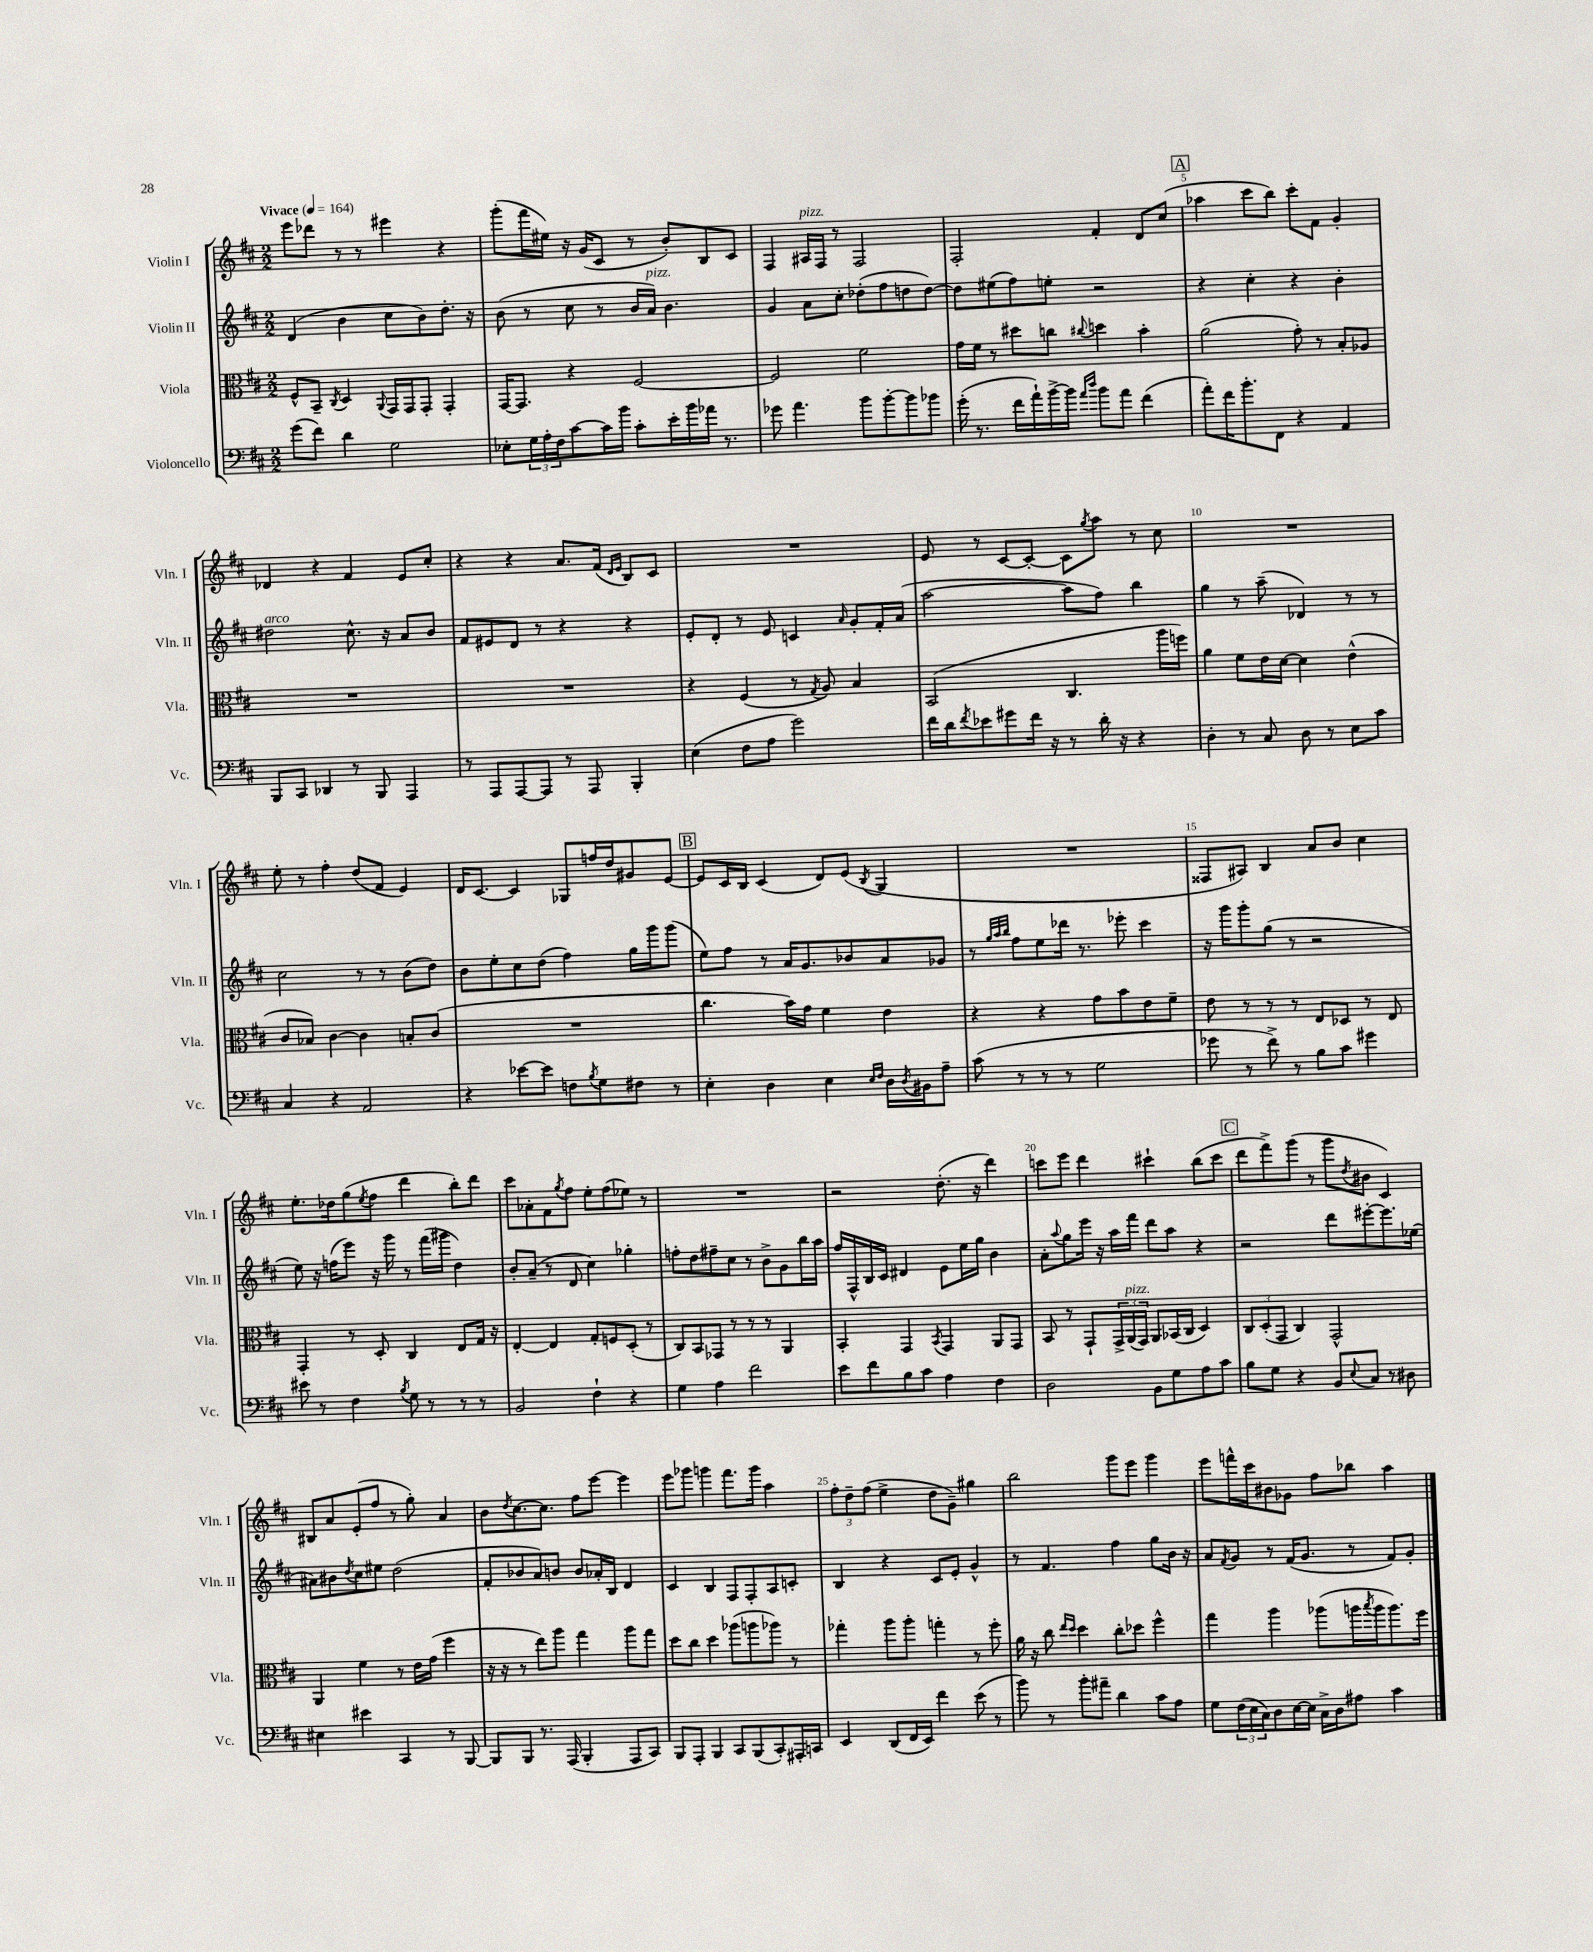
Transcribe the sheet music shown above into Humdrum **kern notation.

**kern	**kern	**kern	**kern
*staff4	*staff3	*staff2	*staff1
*clefF4	*clefC3	*clefG2	*clefG2
*k[f#c#]	*k[f#c#]	*k[f#c#]	*k[f#c#]
*M2/2	*M2/2	*M2/2	*M2/2
*MM164	*MM164	*MM164	*MM164
(8g\L	8F#^^/L	(4d/	8eee\L
8f#\J)	8BB~/J	.	8ddd-\J
.	8qC#/	.	.
4d\	4D/	4b\	8r
.	.	.	8r
.	8qqAA/	.	.
2G\	16GG/LL	8cc#\L	4eee#\
.	16GG/J	.	.
.	8GG'/J	8b\)	.
.	4GG'/	8.dd'\J	4r
.	.	16r	.
=	=	=	=
8E-'\L	[16GG/LK	(8b\	(8ggg'\L
.	8.GG/]J	.	.
24G\L	.	8r	16fff#\L
24A'\	.	.	.
.	.	.	16ee#\JJ)
24F#\J	.	.	.
[8c#\	4r	8cc#\	16r
.	.	.	(16g/LK
16c#\]L	.	8r	8c#/J
16b\JJ	.	.	.
8c#'\L	[2F#/	16b/LL	8r
.	.	16a/JJ)	.
16e'\L	.	4.b\	8b'/L)
16b\	.	.	.
16a-\JJ	.	.	8B/
8.r	.	.	.
.	.	.	8c#/J
=	=	=	=
8g-\	2F#/]	4g/	4F#/
4.a\	.	.	.
.	.	8a\L	16A#/LL
.	.	.	16F#/JJ
.	.	8cc#'\J	8r
8b\L	2f#\	(8dd-'\L	2F#/
[8b'\	.	8ff#\	.
8b\]	.	8dd\	.
8b-\J	.	[8dd\J)	.
=	=	=	=
(16g'\	16g\LL	8dd\]L	2F#'/
8.r	16f#\JJ	.	.
.	8r	(8ee#\	.
16f#\LL	8dd#\L	8ff#\)	.
16a`\)	.	.	.
[16b^\	8cc\J	8ee'\J	.
16b\]JJ	.	.	.
16qqa/LL	.	.	.
16qqdd/JJ	8qqcc#/	.	.
8b\L	4dd\	2r	4f#'/
8a\J	.	.	.
(4f#\	4b'\	.	8d/L
.	.	.	(8cc#/J
=	=	=	=
8a'\L)	(2a\	4r	4aa-\
16f#\K	.	.	.
8.b'\	.	.	.
.	.	4cc#'\	8ccc#\L
8FF#\J	.	.	8bb\J)
4r	8g'\)	4r	8ccc#'\L
.	8r	.	8f#\J
4AA/	8B'/L	4b'\	4g'/
.	8A-/J	.	.
=	=	=	=
8BBB/L	1r	2dd#\	4d-/
8CC#/J	.	.	.
4DD-/	.	.	4r
8r	.	8.cc#^^\	4f#/
8BBB/	.	.	.
.	.	16r	.
4AAA/	.	8a/L	8e/L
.	.	8b/J	8cc#'/J
=	=	=	=
8r	1r	8f#/L	4r
8AAA/L	.	8e#/	.
[8AAA/	.	8d/J	4r
8AAA/]J	.	8r	.
8r	.	4r	8.a/L
8AAA/	.	.	.
.	.	.	(16f#/Jk
.	.	.	16qqd/LL
.	.	.	16qqe/JJ
4BBB'/	.	4r	8B/L)
.	.	.	8c#/J
=	=	=	=
(4E\	4r	8e'/L	1r
.	.	8d'/J	.
8F#\L	(4F#/	8r	.
8A\J	.	8e/	.
2g\)	8r	4c/	.
.	8qG/	.	.
.	8A/)	.	.
.	.	16qqa/	.
.	4B/	8g'/L	.
.	.	16f#'/L	.
.	.	(16a/JJ	.
=	=	=	=
16f#\LL	(2BB/	[2aa\	8e/
16d\J	.	.	.
8qf#/	.	.	.
8e-\	.	.	8r
8g#\	.	.	[8c#/L
16f#\Jk	.	.	8c#'/_J
16r	.	.	.
8r	4.C#/	8aa\]L	8c#\]L
.	.	.	8qgg/
16d'\	.	8ff#\J)	8aa\J
16r	.	.	.
4r	.	4bb\	8r
.	16aa\LL	.	8cc#\
.	16ff\JJ)	.	.
=	=	=	=
4D'\	4a\	4gg\	1r
8r	8f#\L	8r	.
8C#/	16e\L	(8aa~\	.
.	[16d\JJ	.	.
8D\	4d\]	4d-/)	.
8r	.	.	.
8E\L	(4e^^\	8r	.
8c#\J	.	8r	.
=	=	=	=
4C#/	8c#/L	2cc#\	8ee'\
.	8B-/J)	.	8r
4r	[4c#\	.	4ff#'\
2AA/	4c#\]	8r	(8dd/L
.	.	8r	8f#/J
.	8B'/L	(8b\L	4e/)
.	(8c#/J	8dd\J)	.
=	=	=	=
4r	1r	8b\L	16d/LK
.	.	.	[8.c#/J
.	.	8ee'\	.
[8e-\L	.	8cc#\	4c#/]
8e-\]J	.	(8dd\J	.
8F\L	.	4ff#\)	8G-/L
8qB/	.	.	.
8G\	.	.	16ff/L
.	.	.	16dd/J
8F#\J	.	16gg\LL	8g#/
.	.	16ggg\J	.
8r	.	(8ggg\J	[8e/J
=	=	=	=
4E'\	4.cc#\	8ee\L)	8e/]L
.	.	8ff#\J	16c#/L
.	.	.	16B/JJ
4D\	.	8r	(4c#/
.	16b\LL)	16a/LK	.
.	16g\JJ	8.g/	.
4E\	4f#\	.	8d/L)
.	.	8b-/	(8e/J
16qqE/LL	.	.	.
16qqF#/JJ	.	.	8qB/
16D\LL	4e\	8a/	4G/
8qD/	.	.	.
16BB#\J	.	.	.
8A~\J	.	8g-/J	.
=	=	=	=
(8c#\	4r	8r	1r
.	.	32qqgg/LLL	.
.	.	32qqaa/	.
.	.	32qqbb/JJJ	.
8r	.	8ff#\L	.
8r	4r	8ee\	.
8r	.	16ddd-\Jk	.
.	.	8.r	.
2G\	8g\L	.	.
.	8b\	8eee-'\	.
.	8e\	4ccc#\	.
.	8f#~\J	.	.
=	=	=	=
8g-\	8e\	16r	8F##/L
.	.	16ggg\LK	.
8r	8r	8ggg'\	8A#/J)
8f#^\)	8r	(8gg\J	4B/
8r	8r	8r	.
8B\L	8E/L	2r	8a/L
8c#\J	8D-/J	.	8b/J
4g#\	8r	.	4cc#\
.	8E/	.	.
=	=	=	=
8e#\	4GG'/	8ee\)	8.ee'\L
8r	.	16r	.
.	.	(16ff\LK	16dd-\k
4F#\	8r	8eee\J)	(8gg\
.	.	.	8qee/
.	8D'/	16r	8ff#\J
.	.	16ggg\	.
8qB/	.	.	.
8G\	4C#/	8r	4ddd\
8r	.	(16fff#\LL	.
.	.	16ggg#\JJ	.
8r	8E/L	4dd\)	8bb'\L)
8r	16G/Jk	.	8ddd\J
.	16r	.	.
=	=	=	=
2BB/	[4E'/	8b'/L	8ccc#\L
.	.	(8a~/J	8a-'\
.	4E/]	8r	8f#\
.	.	.	8qgg/
.	.	8d/	8ff#\J
4F#`\	8G'/L	4cc#\)	8ee'\L
.	8F/	.	(8ff#\
4r	(8D'/J	4gg-'\	8ee-\J)
.	8r	.	8r
=	=	=	=
4G\	8C#/L)	8ff'\L	1r
.	8BB/	8dd\	.
4A\	8GG-/J	8ff#~\	.
.	8r	8cc#\J	.
2f#\	8r	8r	.
.	8r	8b^\L	.
.	4AA/	8g\	.
.	.	16bb\L	.
.	.	16aa\JJ	.
=	=	=	=
8e\L	4BB'/	16ff#/LL	2r
.	.	16F#^^/	.
8f#\	.	16B/	.
.	.	16c#/JJ	.
8B\	4GG/	4d#/	.
8c#\J	.	.	.
.	8qBB/	.	.
4A\	4GG/	8e\L	(8.dd'\
.	.	16ee\L	.
.	.	16gg\JJ	16r
4F#\	8AA/L	4b\	4ddd\)
.	8GG/J	.	.
=	=	=	=
2D\	8BB/	8a'\L	8ccc\L
.	.	8qqaa/	.
.	8r	8gg\	8eee\J
.	8GG`/L	16eee\Jk	4ddd\
.	.	16r	.
.	24GG^/L	16aa\LL	.
.	(24AA/	.	.
.	.	16fff#\JJ	.
.	24GG/JJ)	.	.
8BB\L	8AA/L	8ddd\L	4ccc#`\
8G\	(16BB-/L	8aa\J	.
.	16C#/JJ	.	.
8A\	4D/)	4r	(8bb\L
8c#\J	.	.	8ccc#\J
=	=	=	=
8B\L	12C#/L	2r	8ddd\L
.	(12D'/	.	.
8G\J	.	.	8fff#^\)
.	12GG/J	.	.
4r	4C#/)	.	(8ggg\J
.	.	.	8r
8BB/L	2GG^^/	8ddd\L	8ggg\L
8qqE/	.	.	8qdd/
8C#/J	.	[8eee#'\	8b#\J
8r	.	8.eee#\]	4c#/)
8D#\	.	.	.
.	.	(16ee-\Jk	.
=	=	=	=
4E#\	4AA/	8a#\L)	8B#/L
.	.	8b#\	8a/
.	.	8qdd/	.
4e#\	4f#\	8cc#\	(8e'/
.	.	8ee#\J	8ff#/J
4CC#/	8r	(2dd\	8r
.	16e\LL	.	8gg'\)
.	(16g\JJ	.	.
8r	4ff#\	.	4a/
[8BBB/	.	.	.
=	=	=	=
8BBB/]L	16r	8f#'/L	8b\L
.	16r	.	.
.	.	.	8qdd/
8BBB/J	8r	8b-/	[8.cc#\
8.r	8ee\L)	8a/)	.
.	.	.	8.cc#\]J
.	8aa\J	8b/J	.
(16AAA/	.	.	.
4BBB'/	4gg\	8b/L	8ff#\L
.	.	16a-'/L	[8eee\J
.	.	16B/JJ	.
8AAA/L	8aa\L	4d/	4eee\]
8CC#/J)	8gg\J	.	.
=	=	=	=
8BBB/L	8dd\L	4c#/	8eee\L
8AAA'/J	8cc#\J	.	8ggg-\J
4BBB/	4dd\	4B/	4ggg\
8CC#/L	(8aa-\L	8F#/L	8.fff#\L
(8BBB/	8aa\	8F#'/	.
.	.	.	16ggg\Jk
8CC#'/)	8aa-\J)	8A/	4aa\
16AAA#'/L	8r	8c'/J	.
16CC/JJ	.	.	.
=	=	=	=
4EE/	4gg-'\	4B/	12ff#'\L
.	.	.	12dd~\
.	.	.	(12ff#\J
(8DD/L	8aa\L	4r	4ee^\
16FF#/L	8aa'\J	.	.
16EE/JJ)	.	.	.
4f#\	4gg'\	8c#/L	8dd\L
.	.	8e'/J	8g~\J)
(8e\	8r	4g^^/	4gg#\
8r	8ff#'\	.	.
=	=	=	=
8b\)	16a\	8r	2bb\
.	16r	.	.
8r	8cc#\	4.f#/	.
.	16qqee/LL	.	.
.	16qqdd/JJ	.	.
8b'\L	4dd\	.	.
8a#~\J	.	.	.
4d\	8cc#'\L	4ff#\	8ggg\L
.	8dd-\J	.	8eee\J
8c#\L	4ff#^^\	8gg\L	4ggg\
8A\J	.	16b\Jk	.
.	.	16r	.
=	=	=	=
8G\L	4gg\	8a/L	8eee\L
.	.	8qf#/	.
(24F#\L	.	8g/J	16fff^^\L
24E\	.	.	.
.	.	.	16ccc#\J
24C#\J)	.	.	.
8D\	4aa\	8r	8b#\
[16E\L	.	(16f#/LK	8g-\J
16E\]JJ	.	8.g/J	.
16C#^\LL	(8aa-\L	.	8ff#\L
16D\J	.	.	.
8A#\J	16aa\L	8r	8bb-\J
.	8qbb/	.	.
.	16aa\J	.	.
4c#\	8.aa\)	8f#/L)	4aa\
.	.	8g'/J	.
.	16ff#\Jk	.	.
==	==	==	==
*-	*-	*-	*-
